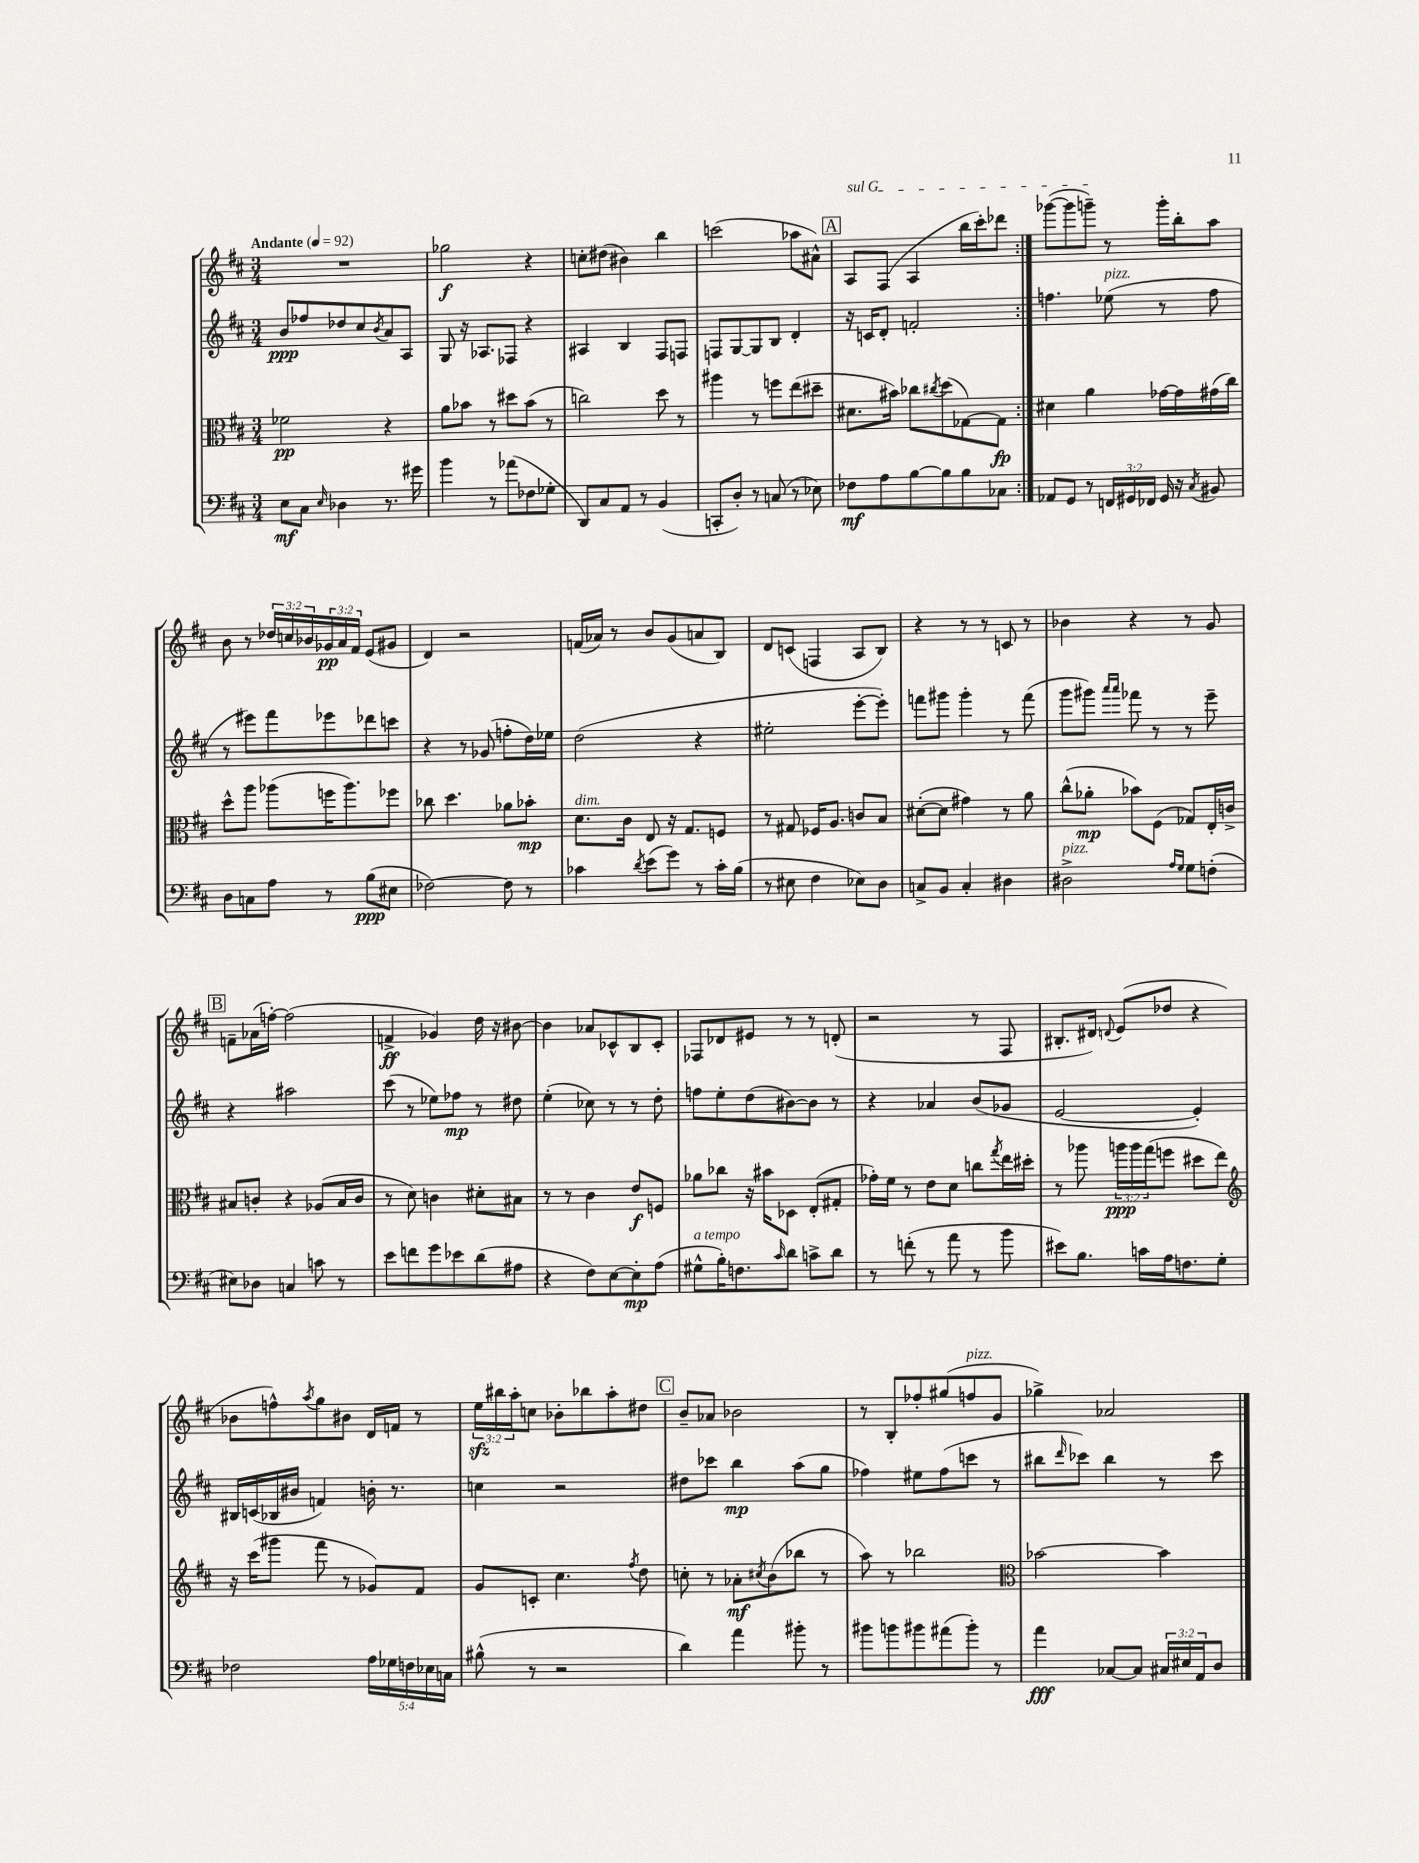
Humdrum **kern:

**kern	**kern	**kern	**kern
*staff4	*staff3	*staff2	*staff1
*clefF4	*clefC3	*clefG2	*clefG2
*k[f#c#]	*k[f#c#]	*k[f#c#]	*k[f#c#]
*M3/4	*M3/4	*M3/4	*M3/4
*MM92	*MM92	*MM92	*MM92
8E\L	2f-\	8b/L	2.r
8C#\J	.	8ff-/	.
16qqE/	.	.	.
4D-\	.	8dd-/	.
.	.	8cc#/	.
.	.	8qb/	.
8.r	4r	8a/	.
.	.	8A/J	.
16g#\	.	.	.
=	=	=	=
4b\	8a\L	8G/	2gg-\
.	8b-\J	16r	.
.	.	8.A-/L	.
8r	8r	.	.
(8a-\L	8dd#\L	8F-/J	.
8F-\	(8b-\J	4r	4r
8G-'\J	8r	.	.
=	=	=	=
8DD/L)	2cc\)	4A#/	8cc'\L
8C#/	.	.	(8dd#\J
8AA/J	.	4B/	4b#\)
8r	.	.	.
(4BB/	8dd\	8F#/L	4bb\
.	8r	8F/J	.
=	=	=	=
8CC'/L	4aa#\	8F/L	(2ccc\
8D'/J)	.	[8G/	.
8r	8r	8G/]	.
(8C/	8ff\L	8B/J	.
8r	(8ee\	4d'/	8aa-\L
8E-\)	8dd#~\J	.	8a#^^\J)
=	=	=	=
8F-\L	8.d#\L	16r	8A/L
.	.	16c/LK	.
8A\	.	8d'/J	(8F#/J
.	16b#\Jk)	.	.
[8B\	8cc-\L	2f'/	4A/
.	8qcc#/	.	.
8B\]	(8dd\	.	.
8B\	[8G-\)	.	16bb\LL
.	.	.	16ccc#'\J)
8C-\J	8G-\]J	.	8ddd-\J
=:|!	=:|!	=:|!	=:|!
8AA-/L	4d#\	4.ff\	([8ggg-\L
8GG/J	.	.	8ggg-\]
8r	4a\	.	8ggg~\J)
24FF/LL	.	(8ee-\	8r
24GG#/	.	.	.
24FF-/JJ	.	.	.
16GG#/	[16g-\LL	8r	16ggg'\LL
16r	16g-\]	.	16bb'\J
8qC#/	.	.	.
8BB#/	(16g#\	8ff\	8aa\J
.	16cc#\JJ)	.	.
=	=	=	=
8D\L	8dd^^\L	8r	8b\
8C\	8aa\J	8eee#\L)	8r
8A\J	(8aa-\L	8fff#\	24dd-/LL
.	.	.	24cc/
.	.	.	24b-/
8r	16ff\K	8eee-\	24g-/
.	.	.	24a/
.	8.aa-\)	.	.
.	.	.	24f#/JJ
(8B\L	.	8ddd-\	(8e/L
8E#\J	8ff-\J	8ccc\J	8g#/J
=	=	=	=
[2F-\)	8cc-\	4r	4d/)
.	4.dd\	.	.
.	.	8r	2r
.	.	(8g-/	.
8F-\]	8a-\L	8ff'\L	.
8r	8b-'\J	16dd\L)	.
.	.	16ee-\JJ	.
=	=	=	=
4c-\	8.d\L	(2dd\	(16f/LL
.	.	.	16a-/JJ)
.	.	.	8r
.	16c#\Jk	.	.
8qd/	.	.	.
(8e\L	8E/	.	8b/L
8g\J)	16r	.	(8g/
.	8.G/L	.	.
8r	.	4r	8a/
16c-'\LL	8F/J	.	8B/J)
(16B\JJ	.	.	.
=	=	=	=
8r	8r	2ee#'\	8d/L
8E#\	8G#/	.	(8c/J
4F#\	16F-/LK	.	4F/
.	8.A/J	.	.
8E-\L)	8c/L	[8eee'\L	8A/L
8D\J	8B/J	8eee'\]J)	8B/J)
=	=	=	=
8C^/L	([8d#'\L	8fff\L	4r
8BB/J	8d#\]J	8ggg#\J	.
4C'/	4g#\)	4ggg#'\	8r
.	.	.	8r
4D#\	8r	8r	8c/
.	8a\	(8fff\	8r
=	=	=	=
2D#^\	(8cc#^^\L	8ggg\L	4b-\
.	8a-'\J	8ggg#\J)	.
.	.	16qqaaa/LL	.
.	.	16qqaaa/JJ	.
.	8b-\L)	8fff-\	4r
.	(8F#\J	8r	.
16qqA/LL	.	.	.
16qqG/JJ	.	.	.
8G\L	8G-/L)	8r	8r
(8F'\J	16E'/L	8eee~\	8g/
.	16c^/JJ	.	.
=	=	=	=
8E#\L)	8B#/L	4r	8f~\L
8D-\J	8c'/J	.	(16a-\L
.	.	.	[16ff'\JJ)
4C/	4r	2aa#\	(2ff\]
8c\	(8A-/L	.	.
8r	16B#/L	.	.
.	16c/JJ	.	.
=	=	=	=
8e\L	8r	(8ccc#\	4f^/
8f\	8d\)	8r	.
8g\	4c\	8ee-\L)	4g-/)
8e-\	.	8ff-\J	.
(8d\	8d#'\L	8r	16dd\
.	.	.	16r
8A#\J	8B#\J	8dd#\	[8b#\
=	=	=	=
4r	8r	(4ee'\	4b#\]
.	8r	.	.
8F#\L)	4c#\	8cc-\)	8a-/L
[8E\	.	8r	8c-^^/
8E'\]	8e/L	8r	8B/
(8A\J	8F/J	8dd'\	8c-'/J
=	=	=	=
8G#^^\L	8a-\L	8ff\L	8F-/L
16B'\K)	8cc-\J	8ee'\	8d-/
8.F\	.	.	.
.	16r	(8dd\	8e#/J
.	16b#\LK	.	.
16qqc#/	.	.	.
8d\J	8D-\J	[8b#\)	8r
8c^\L	(8E'/L	8b#\]J	8r
8d\J	8G#'/J	8r	(8d'/
=	=	=	=
8r	16g-'\LL)	4r	2r
.	16f#\JJ	.	.
(8f'\	8r	.	.
8r	8e\L	4a-/	.
8a\	8d\J	.	.
8r	8cc\L	(8b/L	8r
.	8qgg/	.	.
8b\	16ee\L	8g-/J	8F#/
.	16dd#'\JJ	.	.
=	=	=	=
8e#\L)	8r	[2e/	8.B#'/L
8.B\J	8aa-\	.	.
.	.	.	16d#/Jk)
.	.	.	8qqd/
.	24aa\LL	.	(8e/L
.	24aa\	.	.
16c\LL	.	.	.
.	(24gg\J	.	.
16A\J	8ff\J	.	8dd-/J
8.F\	.	.	.
.	8dd#\L	4e'/])	4r
8G'\J	8ee\J)	.	.
=	=	=	=
*	*clefG2	*	*
2F-\	16r	16B#/LL	8b-\L
.	(16ccc#\LK	(16c/	.
.	8ggg#\J	16B-/	8ff^^\)
.	.	16b#/JJ	.
.	.	.	8qaa/
.	8fff#\	4f/)	8gg\
.	8r	.	8b#\J
20A\LL	8g-/L)	16b'\	16d/LL
20G-\	.	.	.
.	.	8.r	16f/JJ
20F\	.	.	.
.	8f#/J	.	8r
20E-\	.	.	.
20C\JJ	.	.	.
=	=	=	=
(8B#^^\	8g/L	4cc\	24ee\LL
.	.	.	24bb#\
.	.	.	24aa'\J
8r	8c'/J	.	8cc\J
2r	4.cc#\	2r	8b-'\L
.	.	.	8bb-\
.	.	.	8aa'\
.	8qff#/	.	.
.	8dd\	.	8dd#\J
=	=	=	=
4d\)	8cc'\	8dd#\L	8b~/L
.	8r	8ccc-\J	8a-/J
4a\	8a-'\L	4bb\	2b-\
.	8qcc#/	.	.
.	(8b\	.	.
8b#'\	8bb-\J	(8aa\L	.
8r	8r	8gg\J	.
=	=	=	=
8b#\L	8aa\)	4ff-\)	8r
8b\	8r	.	8B'/L
8b#\	2bb-\	8ee#\L	8ff-'/
(8a#\	.	(8ff-\	(8gg#/
8b#'\J)	.	8ccc\J	8ff/
8r	.	8r	8g/J
=	=	=	=
*	*clefC3	*	*
4a\	[2b-\	8bb#\L	4gg-^\)
.	.	16qqddd/	.
.	.	8ccc-\J)	.
[8C-/L	.	4bb#\	2a-/
8C-/]J	.	.	.
24C#/LL	4b-\]	8r	.
24E#/	.	.	.
24AA/J	.	.	.
8D/J	.	8ccc-\	.
==	==	==	==
*-	*-	*-	*-
